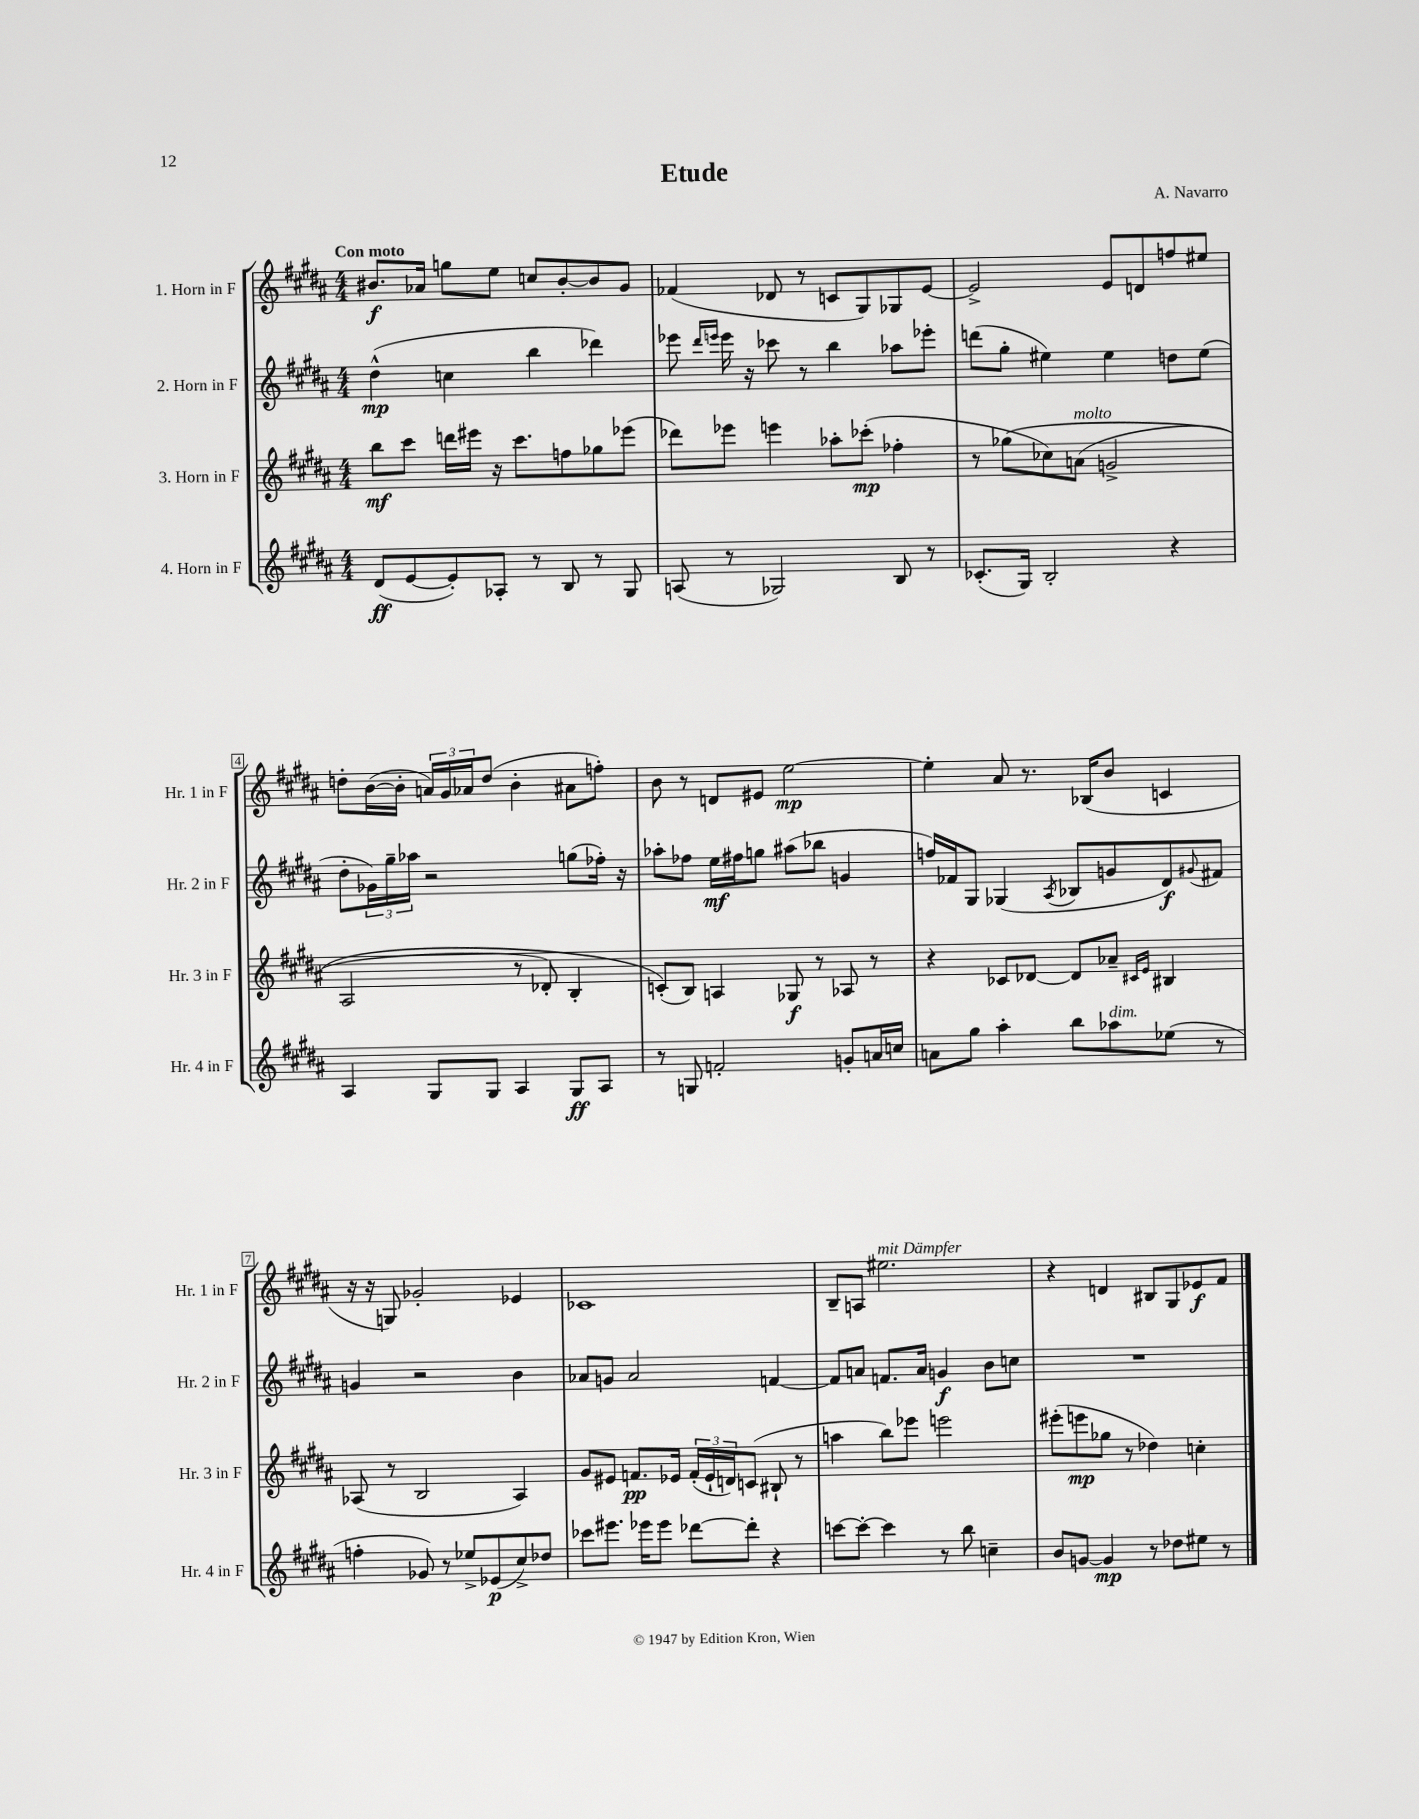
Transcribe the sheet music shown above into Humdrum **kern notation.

**kern	**dynam	**kern	**dynam	**kern	**dynam	**kern	**dynam
*part4	*part4	*part3	*part3	*part2	*part2	*part1	*part1
*staff4	*staff4	*staff3	*staff3	*staff2	*staff2	*staff1	*staff1
*I"4. Horn in F	*	*I"3. Horn in F	*	*I"2. Horn in F	*	*I"1. Horn in F	*
*I'Hr. 4 in F	*	*I'Hr. 3 in F	*	*I'Hr. 2 in F	*	*I'Hr. 1 in F	*
*clefG2	*	*clefG2	*	*clefG2	*	*clefG2	*
*k[f#c#g#d#a#]	*	*k[f#c#g#d#a#]	*	*k[f#c#g#d#a#]	*	*k[f#c#g#d#a#]	*
*M4/4	*	*M4/4	*	*M4/4	*	*M4/4	*
=1	=1	=1	=1	=1	=1	=1	=1
!	!	!	!	!	!	!LO:TX:a:B:t=Con moto	!
(8d#/L	ff	8bb\L	mf	(4dd#^^\	mp	8.b#X/L	f
[8e/	.	8ccc#\J	.	.	.	.	.
.	.	.	.	.	.	16a-X/Jk	.
8e'/])	.	16dddn\LL	.	4ccn\	.	8ggn\L	.
.	.	16eee#X\JJ	.	.	.	.	.
8A-X'/J	.	16r	.	.	.	8ee\J	.
.	.	8.ccc#\L	.	.	.	.	.
8r	.	.	.	4bb\	.	8ccn/L	.
8B/	.	8ffn\	.	.	.	[8b#'/	.
8r	.	8gg-X\	.	4ddd-X\)	.	8b#/]	.
8G#/	.	(8eee-X\J	.	.	.	8g#/J	.
=2	=2	=2	=2	=2	=2	=2	=2
(8An/	.	8ddd-X\L)	.	8eee-X\	.	(4f-X/	.
.	.	.	.	16qqddd#/LL	.	.	.
.	.	.	.	16qqeeen/JJ	.	.	.
8r	.	8eee-X\J	.	16eee\	.	.	.
.	.	.	.	16r	.	.	.
2G-X/)	.	4eeen\	.	8ccc-X\	.	8d-X/	.
.	.	.	.	8r	.	8r	.
.	.	8aa-X'\L	.	4bb\	.	8cn/L	.
.	.	(8ccc-X'\J	mp	.	.	8G#/)	.
8B/	.	4ff-X'\	.	8aa-X\L	.	8G-X/	.
8r	.	.	.	8eee-X'\J	.	[8e/J	.
=3	=3	=3	=3	=3	=3	=3	=3
(8.c-X'/L	.	8r	.	(8dddn\L	.	2e^/]	.
.	.	(8gg-X\L	.	8gg#'\J	.	.	.
16G#/Jk)	.	.	.	.	.	.	.
2B'/	.	8cc-X\)	.	4ee#X\)	.	.	.
!	!	!LO:TX:a:i:t=molto	!	!	!	!	!
.	.	(8an\J	.	.	.	.	.
.	.	2gn^/	.	4ee#\	.	8e/L	.
.	.	.	.	.	.	8dn/	.
4r	.	.	.	8ddn\L	.	8ffn/	.
.	.	.	.	(8ee#\J	.	8ee#X/J	.
!!LO:LB:g=z
=4	=4	=4	=4	=4	=4	=4	=4
4A#/	.	2A#/	.	8dd#'\L	.	8ddn'\L	.
.	.	.	.	24g-X\L)	.	([16b\L	.
.	.	.	.	24gg#~\	.	.	.
.	.	.	.	.	.	16b'\JJ]	.
.	.	.	.	24aa-X\JJ	.	.	.
8G#/L	.	.	.	2r	.	24an/LL)	.
.	.	.	.	.	.	24g#/	.
.	.	.	.	.	.	24a-X/J	.
8G#/J	.	.	.	.	.	(8dd/J	.
4A#/	.	8r	.	.	.	4b'\	.
.	.	8d-X'/)	.	.	.	.	.
8G#/L	ff	4B'/	.	(8ggn\L	.	8a#X\L	.
8A#/J	.	.	.	16ff-X'\Jk)	.	8ffn'\J)	.
.	.	.	.	16r	.	.	.
=5	=5	=5	=5	=5	=5	=5	=5
8r	.	(8cn'/L)	.	8aa-X'\L	.	8b\	.
8Gn/	.	8B/J)	.	8ff-X\J	.	8r	.
2fn'/	.	4An/	.	16ee\LL	mf	8dn/L	.
.	.	.	.	16ff#X\J	.	.	.
.	.	.	.	8ggn\J	.	8e#X/J	.
.	.	8G-X/	f	(8aa#X\L	.	[2ee\	mp
.	.	8r	.	8bb-X\J	.	.	.
8gn'/L	.	8A-X/	.	4gn/	.	.	.
16an/L	.	8r	.	.	.	.	.
16ccn/JJ	.	.	.	.	.	.	.
=6	=6	=6	=6	=6	=6	=6	=6
8an\L	.	4r	.	16ffn/LL)	.	4ee'\]	.
.	.	.	.	16f-X/J	.	.	.
8gg#\J	.	.	.	8G#/J	.	.	.
4aa#'\	.	8c-X/L	.	(4G-X/	.	8a#/	.
.	.	[8d-X/J	.	.	.	8.r	.
.	.	.	.	8qA#/	.	.	.
8bb\L	.	8d-/L]	.	8B-X/L	.	.	.
.	.	.	.	.	.	(16B-X/KL	.
!LO:TX:a:i:t=dim.	!	!	!	!	!	!	!
8aa-X\	.	8a-X~/J	.	8gn/	.	8b/J	.
.	.	16qqc#X/LL	.	.	.	.	.
.	.	16qqe/JJ	.	.	.	.	.
(8ee-X\J	.	4B#X/	.	8d#/)	f	4cn/	.
.	.	.	.	8qqg#X/	.	.	.
8r	.	.	.	8f#X/J	.	.	.
!!LO:LB:g=z
=7	=7	=7	=7	=7	=7	=7	=7
4ffn'\	.	(8A-X/	.	4gn/	.	16r	.
.	.	.	.	.	.	16r	.
.	.	8r	.	.	.	8Gn/)	.
8g-X/)	.	2B/	.	2r	.	2g-X'/	.
8r	.	.	.	.	.	.	.
8ee-X^/L	.	.	.	.	.	.	.
(8e-X/	p	.	.	.	.	.	.
8cc#^/)	.	4A-/)	.	4b\	.	4e-X/	.
8dd-X/J	.	.	.	.	.	.	.
=8	=8	=8	=8	=8	=8	=8	=8
8ccc-X\L	.	8g#/L	.	8a-X/L	.	1c-X	.
8.eee#X\J	.	8e#X/J	.	8gn/J	.	.	.
.	.	8.fn/L	pp	2a-/	.	.	.
16eee-X\KL	.	.	.	.	.	.	.
8eee-\J	.	.	.	.	.	.	.
.	.	16e-X/Jk	.	.	.	.	.
[8ddd-X\L	.	(24f'/LL	.	.	.	.	.
.	.	24e-`/	.	.	.	.	.
.	.	24dn/J)	.	.	.	.	.
8ddd-'\J]	.	(8cn/J	.	.	.	.	.
4r	.	8B#X`/	.	[4fn/	.	.	.
.	.	8r	.	.	.	.	.
=9	=9	=9	=9	=9	=9	=9	=9
[8cccn\L	.	4aan\	.	8f/L]	.	8B~/L	.
8ccc'\J_	.	.	.	8an/J	.	8An/J	.
!	!	!	!	!	!	!LO:TX:a:i:t=mit Dämpfer	!
4ccc\]	.	8bb\L)	.	8.fn/L	.	2.ee#X\	.
.	.	8eee-X\J	.	.	.	.	.
.	.	.	.	16a/Jk	.	.	.
8r	.	2eeen\	.	4gn/	f	.	.
8bb\	.	.	.	.	.	.	.
4ccn~\	.	.	.	8b\L	.	.	.
.	.	.	.	8ccn\J	.	.	.
=10	=10	=10	=10	=10	=10	=10	=10
8b/L	.	(8eee#X'\L	.	1r	.	4r	.
[8gn/J	.	8eeen\	mp	.	.	.	.
4g/]	mp	8gg-X\J	.	.	.	4dn/	.
.	.	8r	.	.	.	.	.
8r	.	4dd-X\)	.	.	.	8B#X/L	.
8dd-X\L	.	.	.	.	.	8G#/	.
8ee#X\J	.	4ccn'\	.	.	.	8e-X/	f
8r	.	.	.	.	.	8f#/J	.
==	==	==	==	==	==	==	==
*-	*-	*-	*-	*-	*-	*-	*-
